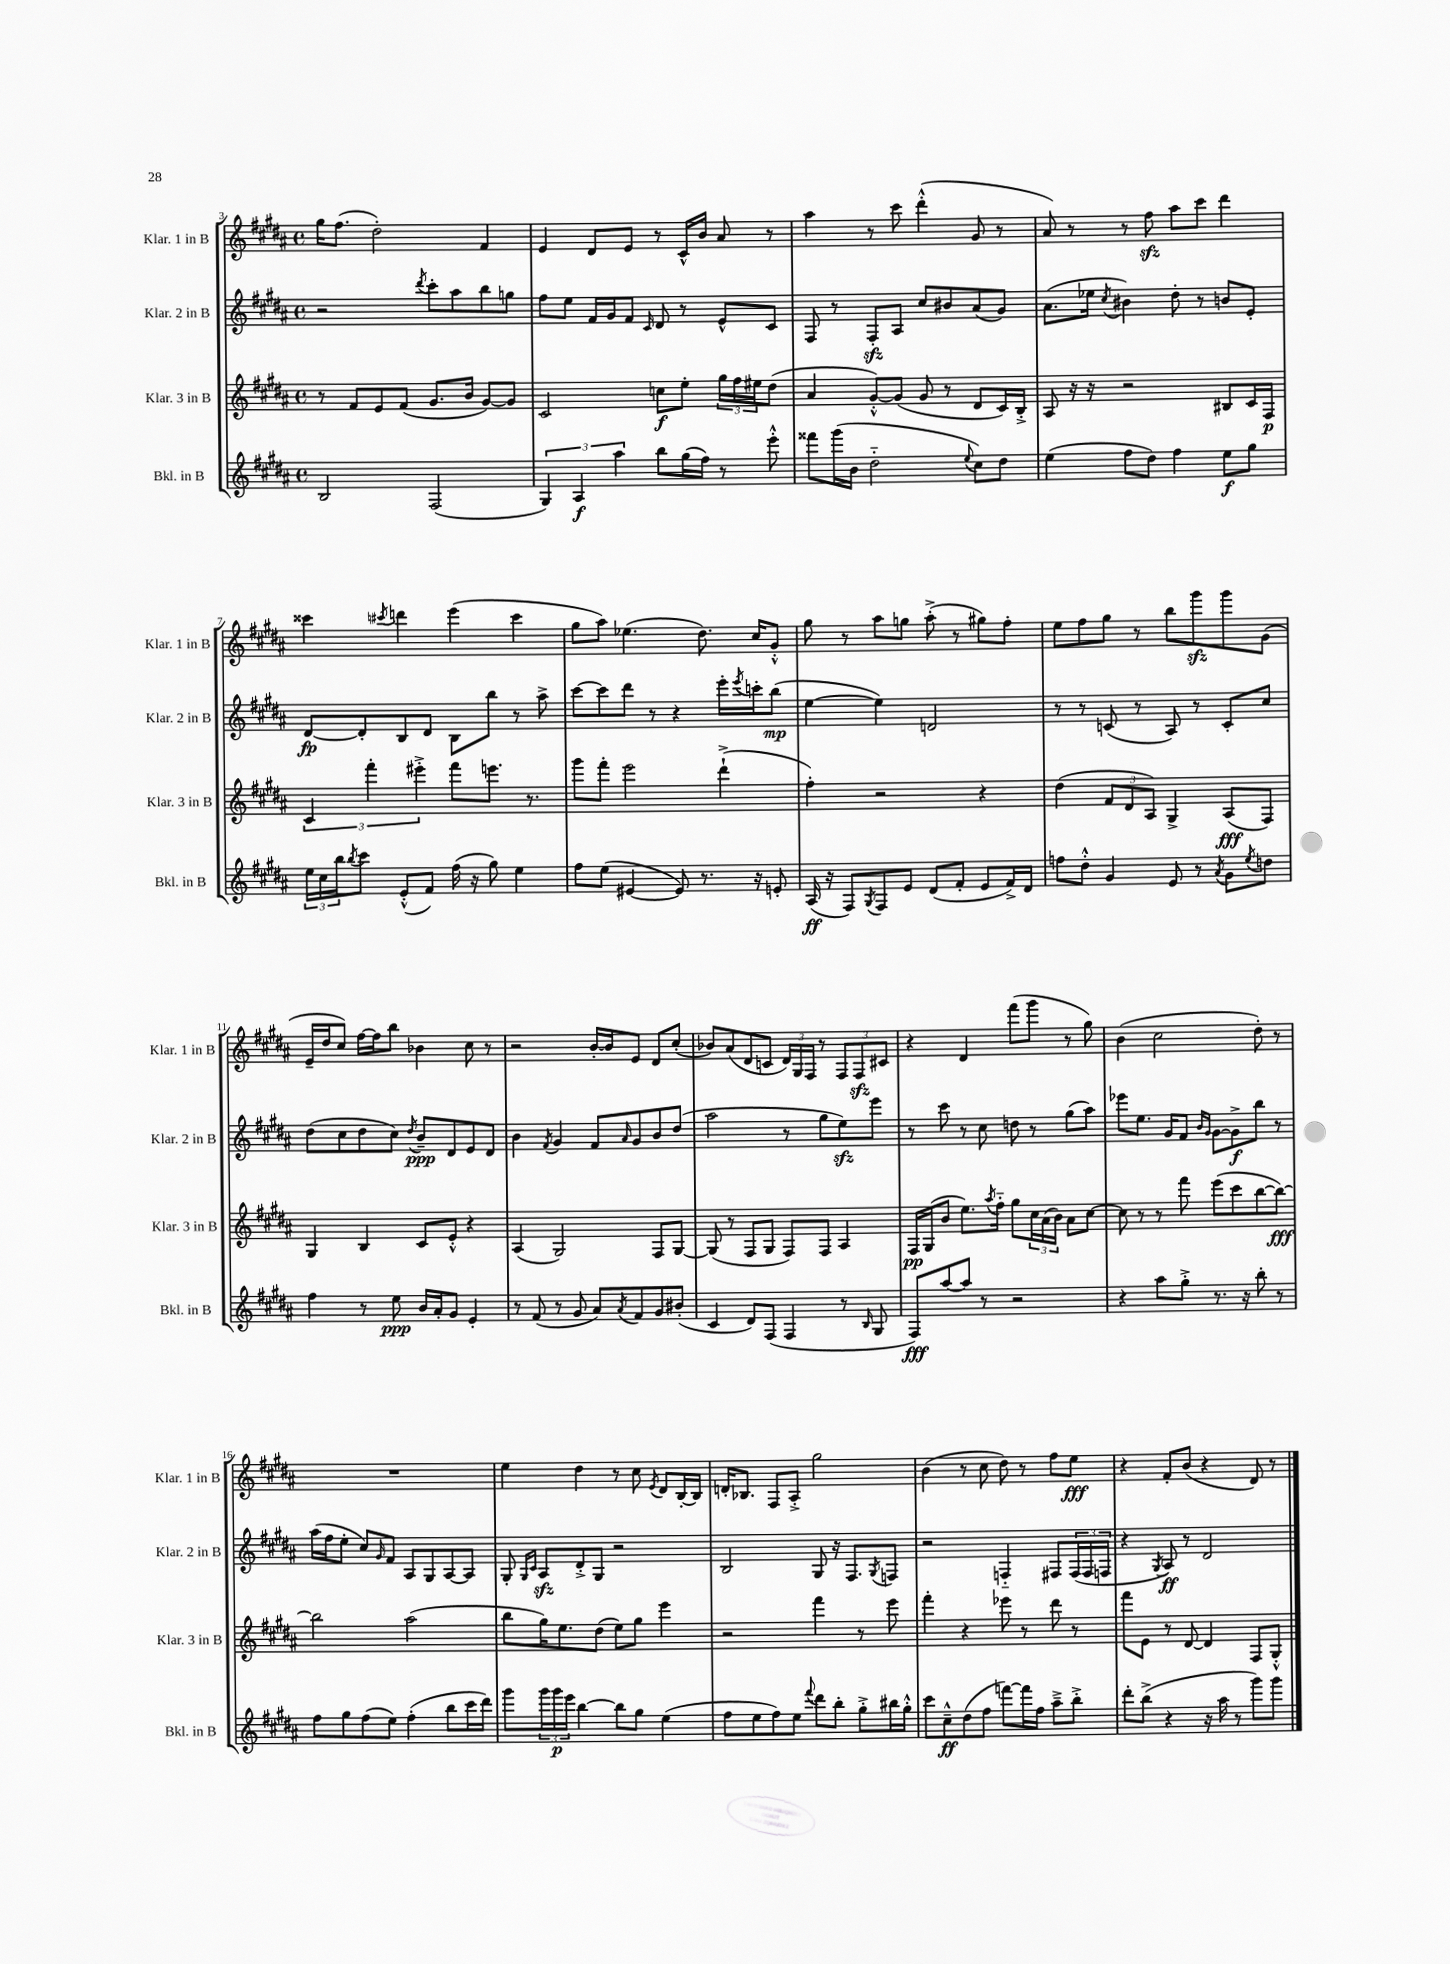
<<
\new StaffGroup <<
\new Staff = "s0" \with { instrumentName = "Klar. 1 in B" shortInstrumentName = "Klar. 1 in B" } {
    \clef treble \key b \major \defaultTimeSignature \time 4/4
    gis''16 fis''8.( dis''2-.) fis'4 |
    e'4 dis'8 e'8 r8 cis'16-^ b'16 ais'8 r8 |
    ais''4 r8 cis'''8 dis'''4-.-^( gis'8 r8 |
    ais'8) r8 r8 fis''8\sfz ais''8 cis'''8 dis'''4 |
    cisis'''4 \acciaccatura { cis'''8 } d'''4 e'''4( cis'''4 |
    gis''8 ais''8) ees''4.( dis''8.) cis''16 gis'8-.-^ |
    gis''8 r8 ais''8 g''8 ais''8-.->( r8 gis''8) fis''8-. |
    e''8 fis''8 gis''8 r8 b''8 gis'''8\sfz gis'''8 gis'8( |
    e'16-- dis''16 cis''8) fis''16~ fis''16 b''8 bes'4 cis''8 r8 |
    r2 b'16~-. b'16 e'8 dis'8 cis''8-.( |
    bes'8) ais'8( dis'8 c'8 \tuplet 3/2 { dis'16) gis16 fis16 } r8 \tuplet 3/2 { fis8 fis8\sfz cis'8 } |
    r4 dis'4 fis'''8( gis'''8 r8 gis''8) |
    b'4( cis''2 dis''8-.) r8 |
    R1 |
    e''4 dis''4 r8 cis''8 \acciaccatura { e'8 } dis'8 b16~-. b16 |
    d'16-. bes8. fis8 ais8-.-> gis''2 |
    b'4( r8 cis''8 dis''8) r8 fis''8 e''8\fff |
    r4 fis'8-. b'8( r4 dis'8) r8 \bar "|." |
}
\new Staff = "s1" \with { instrumentName = "Klar. 2 in B" shortInstrumentName = "Klar. 2 in B" } {
    \clef treble \key b \major \defaultTimeSignature \time 4/4
    r2 \acciaccatura { dis'''8 } cis'''8-. ais''8 b''8 g''8 |
    fis''8 e''8 fis'16 gis'16 fis'8 \grace { cis'16 } dis'8 r8 e'8-^ cis'8 |
    fis8 r8 fis8-.\sfz ais8 cis''8 bis'8 ais'8( gis'8) |
    ais'8.( ees''16 \acciaccatura { cis''8 } bis'4) dis''8-. r8 b'8 e'8-. |
    dis'8~\fp dis'8-. b8 dis'8 b8 b''8 r8 ais''8-> |
    cis'''8~ cis'''8 dis'''8 r8 r4 e'''16-. \acciaccatura { e'''8 } c'''16-. b''8\mp( |
    e''4~ e''4) d'2 |
    r8 r8 c'8( r8 ais8) r8 c'8-. cis''8 |
    dis''8( cis''8 dis''8 cis''8) \acciaccatura { dis''8 } b'8--\ppp dis'8 e'8 dis'8 |
    b'4 \acciaccatura { fis'8 } gis'4 fis'8 \grace { ais'16 } gis'8 b'8 dis''8( |
    ais''2 r8 gis''8 e''8\sfz) e'''8 |
    r8 cis'''8 r8 cis''8 d''8 r8 gis''8( ais''8) |
    ees'''8 e''8. gis'16 fis'8 \grace { b'16 gis'16 } gis'8~ gis'8->\f b''8 r8 |
    ais''16( fis''16 e''8-. cis''8) \grace { gis'16 } fis'8 ais8 gis8 ais8~ ais8 |
    gis8-. \grace { gis16 cis'16 } ais8\sfz dis'8-.-> gis8 r2 |
    b2 gis8 r16 fis8. \acciaccatura { gis8 } f8 |
    r2 f4-_ fis8 \tuplet 3/2 { fis16( fis16 f16 } |
    r4 \acciaccatura { gis8 } ais8\ff) r8 dis'2 \bar "|." |
}
\new Staff = "s2" \with { instrumentName = "Klar. 3 in B" shortInstrumentName = "Klar. 3 in B" } {
    \clef treble \key b \major \defaultTimeSignature \time 4/4
    r8 fis'8 e'8 fis'8( gis'8. b'16 gis'8~) gis'8 |
    cis'2 c''8\f e''8-. \tuplet 3/2 { gis''16 fis''16 eis''16 } dis''8( |
    ais'4 gis'8~-.-^) gis'8( gis'8 r8 dis'8 cis'16) b16-.-> |
    ais8 r16 r16 r2 bis8 cis'16 fis16\p |
    \tuplet 3/2 { cis'4 fis'''4-. eis'''4-.-> } fis'''8 e'''8. r8. |
    gis'''8 fis'''8-. e'''2 dis'''4-!->( |
    fis''4-.) r2 r4 |
    dis''4( \tuplet 3/2 { fis'8 dis'8 ais8) } gis4-> ais8\fff( fis8) |
    gis4 b4 cis'8 e'8-.-^ r4 |
    ais4( gis2) fis8 gis8~ |
    gis8( r8 fis8 gis8 fis8) fis8 ais4 |
    fis16\pp gis16( b'8 e''8.) \acciaccatura { ais''8 } fis''16-_ gis''8 \tuplet 3/2 { cis''16 ais'16( b'16) } ais'8 cis''8~ |
    cis''8 r8 r8 fis'''8 e'''8( cis'''8 b''8~ b''8~\fff) |
    b''2 ais''2( |
    b''8 gis''16) e''8. dis''8( e''8) gis''8 e'''4 |
    r2 fis'''4 r8 e'''8 |
    fis'''4-. r4 ees'''8 r8 dis'''8 r8 |
    fis'''8 e'8 r8 dis'8~ dis'4 fis8 gis8-.-^ \bar "|." |
}
\new Staff = "s3" \with { instrumentName = "Bkl. in B" shortInstrumentName = "Bkl. in B" } {
    \clef treble \key b \major \defaultTimeSignature \time 4/4
    b2 fis2( |
    \tuplet 3/2 { gis4) ais4\f ais''4 } b''8 gis''16( fis''16) r8 e'''8-.-^ |
    fisis'''8 gis'''16( b'16 dis''2-_ \appoggiatura { e''8 } cis''8) dis''8 |
    e''4( fis''8 dis''8) fis''4 e''8\f gis''8 |
    \tuplet 3/2 { e''16 cis''16 b''16 } \acciaccatura { b''8 } cis'''8 e'8-.-^( fis'8) fis''16( r16 gis''8) e''4 |
    fis''8 e''8( eis'4~ eis'8) r8. r16 e'8-. |
    ais16\ff( r16 fis8) \acciaccatura { gis8 } fis8 e'8 dis'8( fis'8-. e'8 fis'16->) dis'16 |
    f''8 dis''8-.-^ gis'4 e'8 r8 \acciaccatura { ais'8 } gis'8 \acciaccatura { e''8 } d''8 |
    fis''4 r8 e''8\ppp b'16 ais'16-. gis'8 e'4-. |
    r8 fis'8( r8 gis'8 ais'8) \acciaccatura { ais'8 } fis'8 gis'8 bis'8-.( |
    cis'4 dis'8) fis8( fis4 r8 \grace { b16 } gis8 |
    fis8\fff) ais''8~ ais''8 r8 r2 |
    r4 ais''8 gis''8-.-> r8. r16 b''8-. r8 |
    fis''8 gis''8 fis''8( e''8) fis''4-.( b''8 cis'''16 dis'''16) |
    gis'''8 \tuplet 3/2 { gis'''16 gis'''16\p e'''16 } b''4~ b''8 gis''8 e''4( |
    fis''8 e''8 fis''8) e''8 \appoggiatura { fis'''8 } dis'''8 b''8-. gis''8-.-> bis''16 gis''16-.-^ |
    cis'''8 cis''8---^\ff dis''8( fis''8 f'''8~) f'''16 fis''16 ais''8---> b''8-.-> |
    dis'''8-. b''8->( r4 r16 ais''16 r8 gis'''8) gis'''8 \bar "|." |
}
>>
>>
\layout { \context { \Score currentBarNumber = #3 } }
